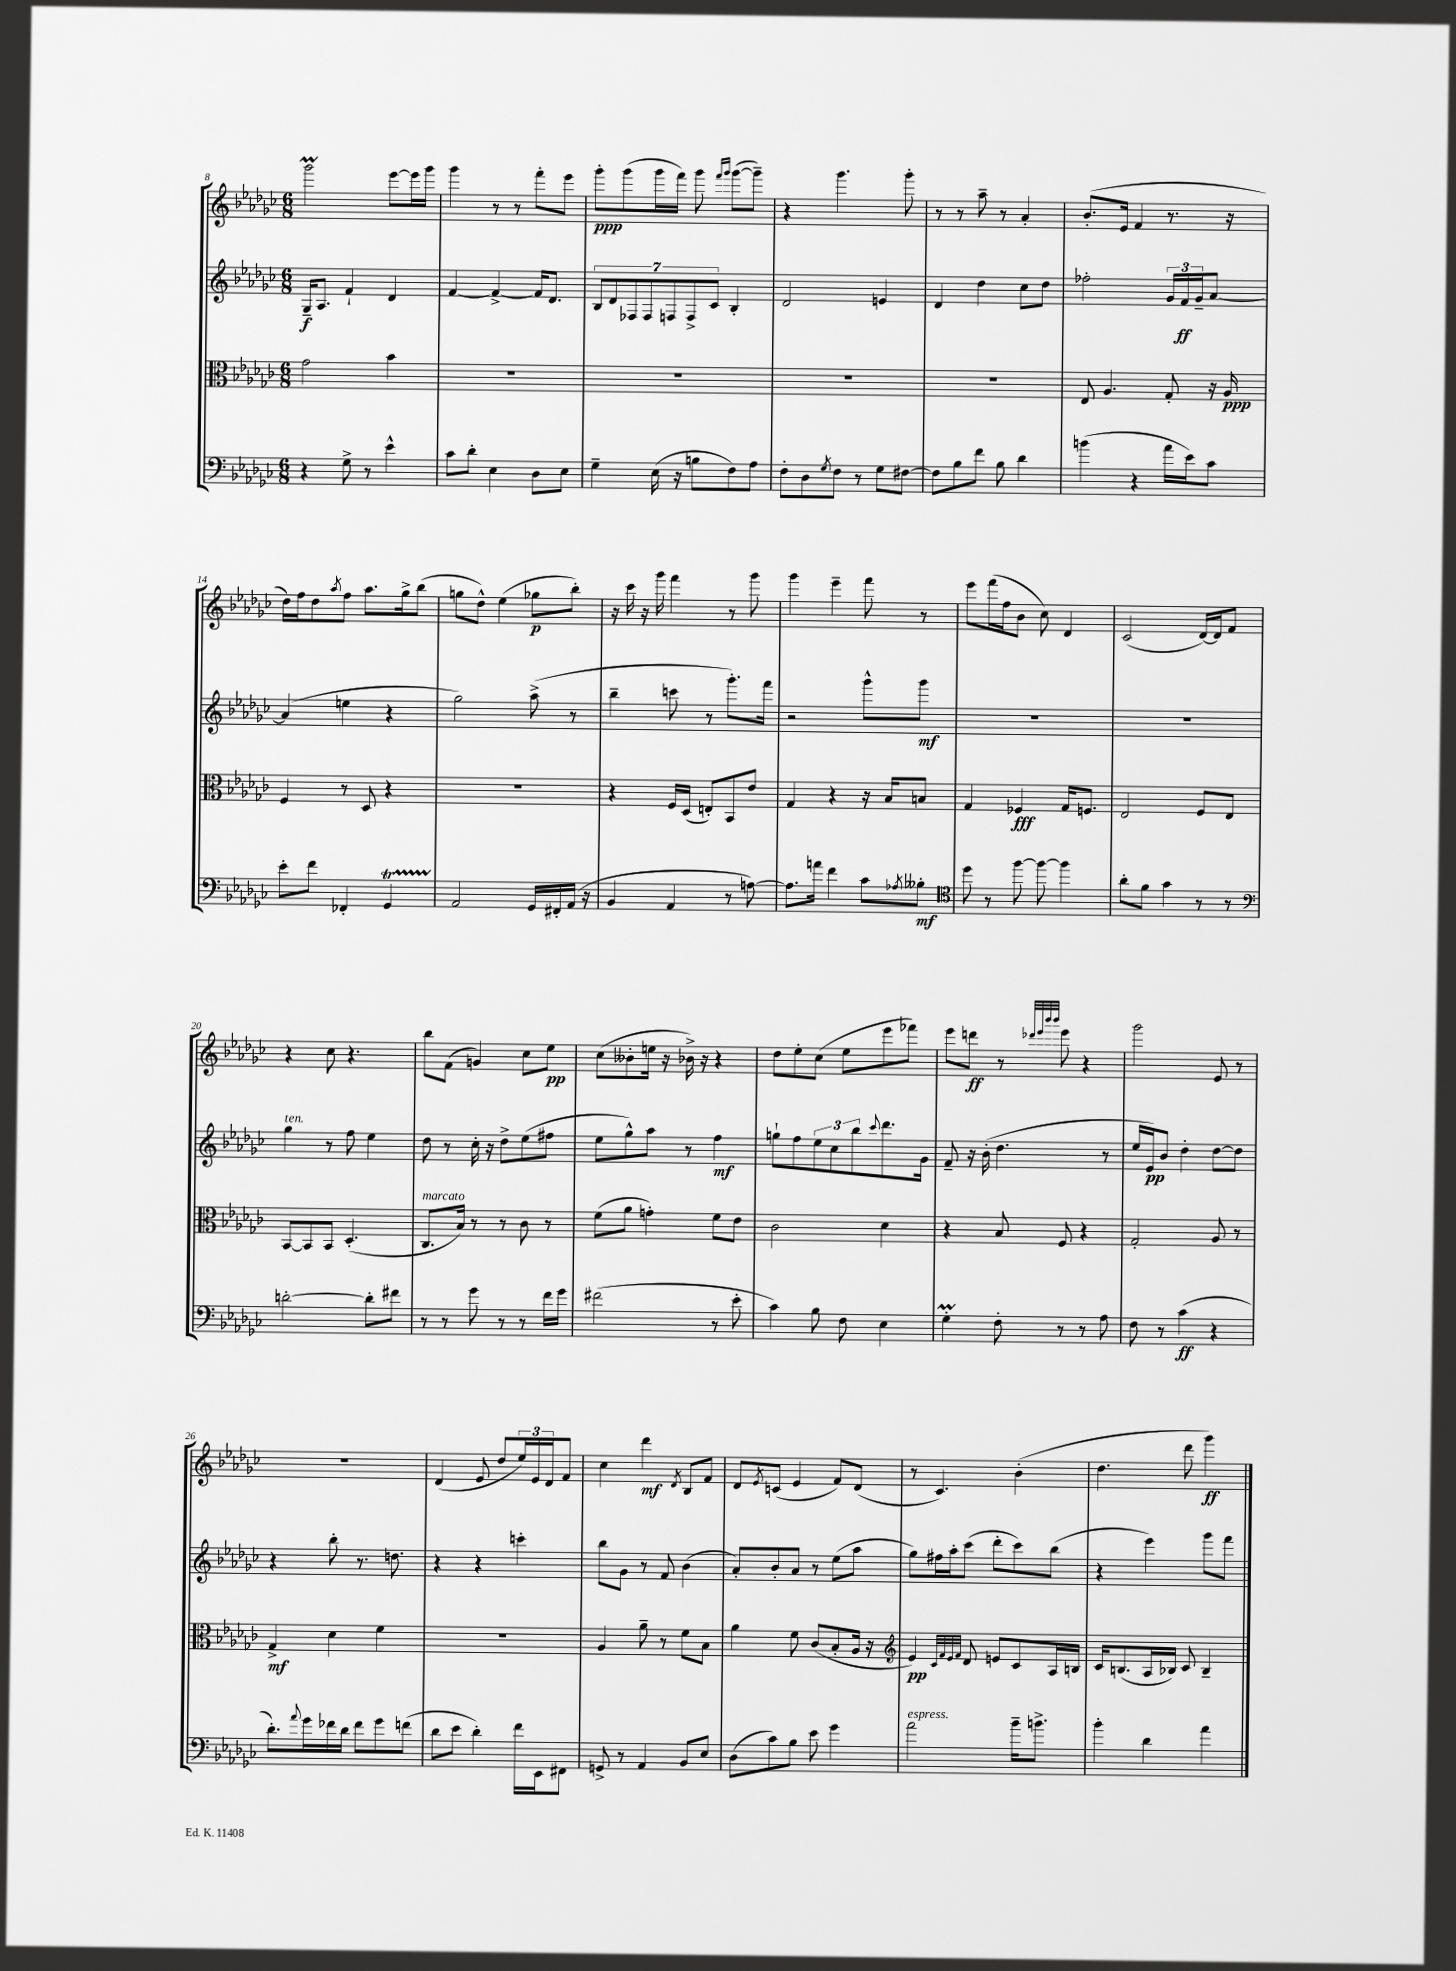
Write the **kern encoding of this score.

**kern	**kern	**kern	**kern
*staff4	*staff3	*staff2	*staff1
*clefF4	*clefC3	*clefG2	*clefG2
*k[b-e-a-d-g-c-]	*k[b-e-a-d-g-c-]	*k[b-e-a-d-g-c-]	*k[b-e-a-d-g-c-]
*M6/8	*M6/8	*M6/8	*M6/8
4r	2g-\	16G-~/LK	2ggg-\
.	.	8.A-/J	.
8G-^\	.	4f`/	.
8r	.	.	.
4e-^^\	4b-\	4d-/	[8eee-\L
.	.	.	16eee-\]L
.	.	.	16ggg-\JJ
=	=	=	=
8c-\L	2.r	[4f/	4ggg-\
8d-'\J	.	.	.
4E-\	.	4f^/_	8r
.	.	.	8r
8D-\L	.	16f/]LK	8fff'\L
.	.	8.d-/J	.
8E-\J	.	.	8eee-\J
=	=	=	=
4G-~\	2.r	14B-/L	8ggg-'\L
.	.	14d-/	.
.	.	.	(8ggg-\
.	.	14F-/	.
.	.	14F-/	.
(16E-\	.	.	16ggg-\L
.	.	14F/	.
16r	.	.	16fff\JJ)
.	.	14F^/	.
8B\L	.	.	8ggg-\
.	.	14c-/J	.
.	.	.	16qqfff/LL
.	.	.	16qqggg-/JJ
8F\)	.	4B-'/	([8ggg-\L
8A-\J	.	.	8ggg-~\]J)
=	=	=	=
8F'\L	2.r	2d-/	4r
8D-\	.	.	.
8qG-/	.	.	.
8F\J	.	.	4.ggg-\
8r	.	.	.
8G-\L	.	4e/	.
[8F#\J	.	.	8ggg-'\
=	=	=	=
8F#\]L	2.r	4d-/	8r
8B-\	.	.	8r
8f\J	.	4dd-\	8aa-~\
8B-\	.	.	8r
4d-\	.	8cc-\L	4a-'/
.	.	8dd-\J	.
=	=	=	=
(4b\	8E-/	2ff-'\	(8.b-'/L
.	4.A-/	.	.
.	.	.	16e-/Jk
4r	.	.	4f/
16a-\LL	8G-'/	24g-/LL	8.r
.	.	24f/	.
16e-\J)	.	.	.
.	.	24g-~/J	.
8c-\J	16r	[8a-/J	.
.	16A-/	.	16r
=	=	=	=
8e-'\L	4F/	(4a-/]	16dd-\LL)
.	.	.	16ff\J
8f\J	.	.	8dd-\
.	.	.	8qaa-/
4FF-'/	8r	4ee\	8ff\J
.	8D-/	.	8.aa-\L
4GG-/	4r	4r	.
.	.	.	16gg-^\k
.	.	.	(8bb-\J
=	=	=	=
2AA-/	2.r	2gg-\)	8gg\L
.	.	.	8dd-^^\J)
.	.	.	(4ee-\
16GG-/LL	.	(8aa-^\	8gg-\L
16FF#'/	.	.	.
(16AA-/JJ	.	8r	8bb-'\J)
16r	.	.	.
=	=	=	=
4BB-/	4r	4bb-~\	16r
.	.	.	16ccc-\
.	.	.	16r
.	.	.	16ggg-\
4AA-/	16F/LL	8ccc\	4fff\
.	(16D-/JJ	.	.
.	8E'/L)	8r	.
8r	8BB-/	8.ggg-'\L)	8r
[8A\)	8e-/J	.	8ggg-\
.	.	16fff\Jk	.
=	=	=	=
8.A\]L	4G-/	2r	4ggg-\
16a\Jk	.	.	.
4f\	4r	.	4eee-~\
8c-\L	16r	8ggg-^^\L	8fff\
.	16B-/LK	.	.
8qA-/	.	.	.
8B--'\J	8B/J	8ggg-\J	8r
=	=	=	=
*clefC4	*	*	*
8dd-\	4G-/	2.r	8eee-\L
8r	.	.	(16fff\L
.	.	.	16ff\J
[8ff\	4F-/	.	8b-\J
8ff\_	.	.	8cc-\)
4ff\]	16G-/LK	.	4d-/
.	8.F/J	.	.
=	=	=	=
8a-'\L	2E-/	2.r	(2c-/
8f\J	.	.	.
4g-\	.	.	.
8r	8F/L	.	[16d-/LL)
.	.	.	16d-/]J
8r	8E-/J	.	8f/J
=	=	=	=
*clefF4	*	*	*
[2d'\	[8BB-/L	4gg-\	4r
.	8BB-/]	.	.
.	8BB-/J	8r	8cc-\
.	(4.D-'/	8ff\	4.r
8d'\]L	.	4ee-\	.
8f#\J	.	.	.
=	=	=	=
8r	8.C-/L	8dd-\	8bb-\L
8r	.	8r	(8f\J
.	16B-/Jk)	.	.
8g-\	8r	16cc-'\	4g/)
.	.	16r	.
8r	8r	8dd-^\L	.
8r	8c-\	(8ee-\	8cc-\L
16f\LL	8r	8ff#\J	8ee-\J
16g-\JJ	.	.	.
=	=	=	=
(2f#\	(8f\L	8ee-\L	(8cc-\L
.	8a-\J	8gg-^^\)	8b--'\
.	4g'\)	8aa-\J	16ee\Jk
.	.	.	16r
.	.	8r	16b-^\)
.	.	.	16r
8r	8f\L	4ff\	4r
8e-'\	8e-\J	.	.
=	=	=	=
4c-\)	2c-\	8gg`\L	8dd-\L
.	.	8ff\	8ee-'\
8B-\	.	12ee-\	(8cc-\J
.	.	12cc-\	.
8F\	.	.	8ee-\L
.	.	12bb-\	.
.	.	8qqccc-/	.
4E-\	4d-\	8.ddd-\	8eee-\
.	.	.	8fff-\J)
.	.	16g-\Jk	.
=	=	=	=
4G-'\	4r	8f~/	8eee-\L
.	.	16r	8ddd\J
.	.	(16b-'\	.
8F'\	8B-/	4.dd-\	8r
.	.	.	32qqddd-/LLL
.	.	.	32qqeee-/
.	.	.	32qqbbb-/
.	.	.	32qqbbb-/JJJ
8r	8F/	.	8eee-\
8r	4r	.	4r
8A-\	.	8r	.
=	=	=	=
8F\	2G-'/	16ee-/LL	2ggg-\
.	.	16e-/J)	.
8r	.	8b-/J	.
(4c-\	.	4dd-'\	.
4r	8A-/	[8dd-\L	8e-/
.	8r	8dd-\]J	8r
=	=	=	=
8.d-'\L)	4G-^/	4r	2.r
8qqa-/	.	.	.
16g-\L	.	.	.
16f-\	4d-\	8bb-'\	.
16d-\JJ	.	.	.
8f-\L	.	8.r	.
8g-\	4f\	.	.
.	.	8.dd\	.
(8f\J	.	.	.
=	=	=	=
8d-\L	2.r	4r	(4d-/
8e-\J	.	.	.
4d-'\)	.	4r	8e-/
.	.	.	8dd-/L
16f\LL	.	4ccc'\	24ee-/L)
.	.	.	24e-/
16EE-\J	.	.	.
.	.	.	24d-/J
8FF#\J	.	.	8f/J
=	=	=	=
8GG^/	4A-/	8bb-\L	4cc-\
8r	.	8g-\J	.
4AA-/	8a-~\	8r	4ddd-\
.	8r	8f/	.
.	.	.	8qd-/
8BB-/L	8f\L	(4b-\	8B-/L
8E-/J	8B-\J	.	8f/J
=	=	=	=
(8D-\L	4a-\	8a-'/L)	8d-/L
.	.	.	8qe-/
8c-\)	.	8b-'/	(8c/J
8B-\J	8f\	8a-/J	4e-/
8e-\	(8c-/L	8r	.
4g-\	8B-'/	(8ee-\L	8f/L)
.	16A-/Jk	8aa-\J	(8d-/J
.	16r	.	.
=	=	=	=
*	*clefG2	*	*
2a-\	4e-/)	8gg-\L)	8r
.	.	16ff#\L	4.c-/)
.	.	16aa-'\J	.
.	32qqc-/LLL	.	.
.	32qqf/	.	.
.	32qqe-/	.	.
.	32qqf/JJJ	.	.
.	8d-/	(8ccc-\J	.
.	8e/L	8ddd-'\L	.
16b-~\LK	8c-/	8ccc-\)	(4b-'\
8.b^\J	.	.	.
.	16A-/L	(8bb-\J	.
.	16B/JJ	.	.
=	=	=	=
4b-'\	16c-/LK	4r	4.dd-\
.	(8.B/	.	.
4d-\	16A-/L	4eee-\)	.
.	16B-/JJ)	.	.
.	8c-/	.	8ddd-\
4a-\	4B-~/	8ggg-\L	4ggg-\)
.	.	8fff\J	.
==	==	==	==
*-	*-	*-	*-
